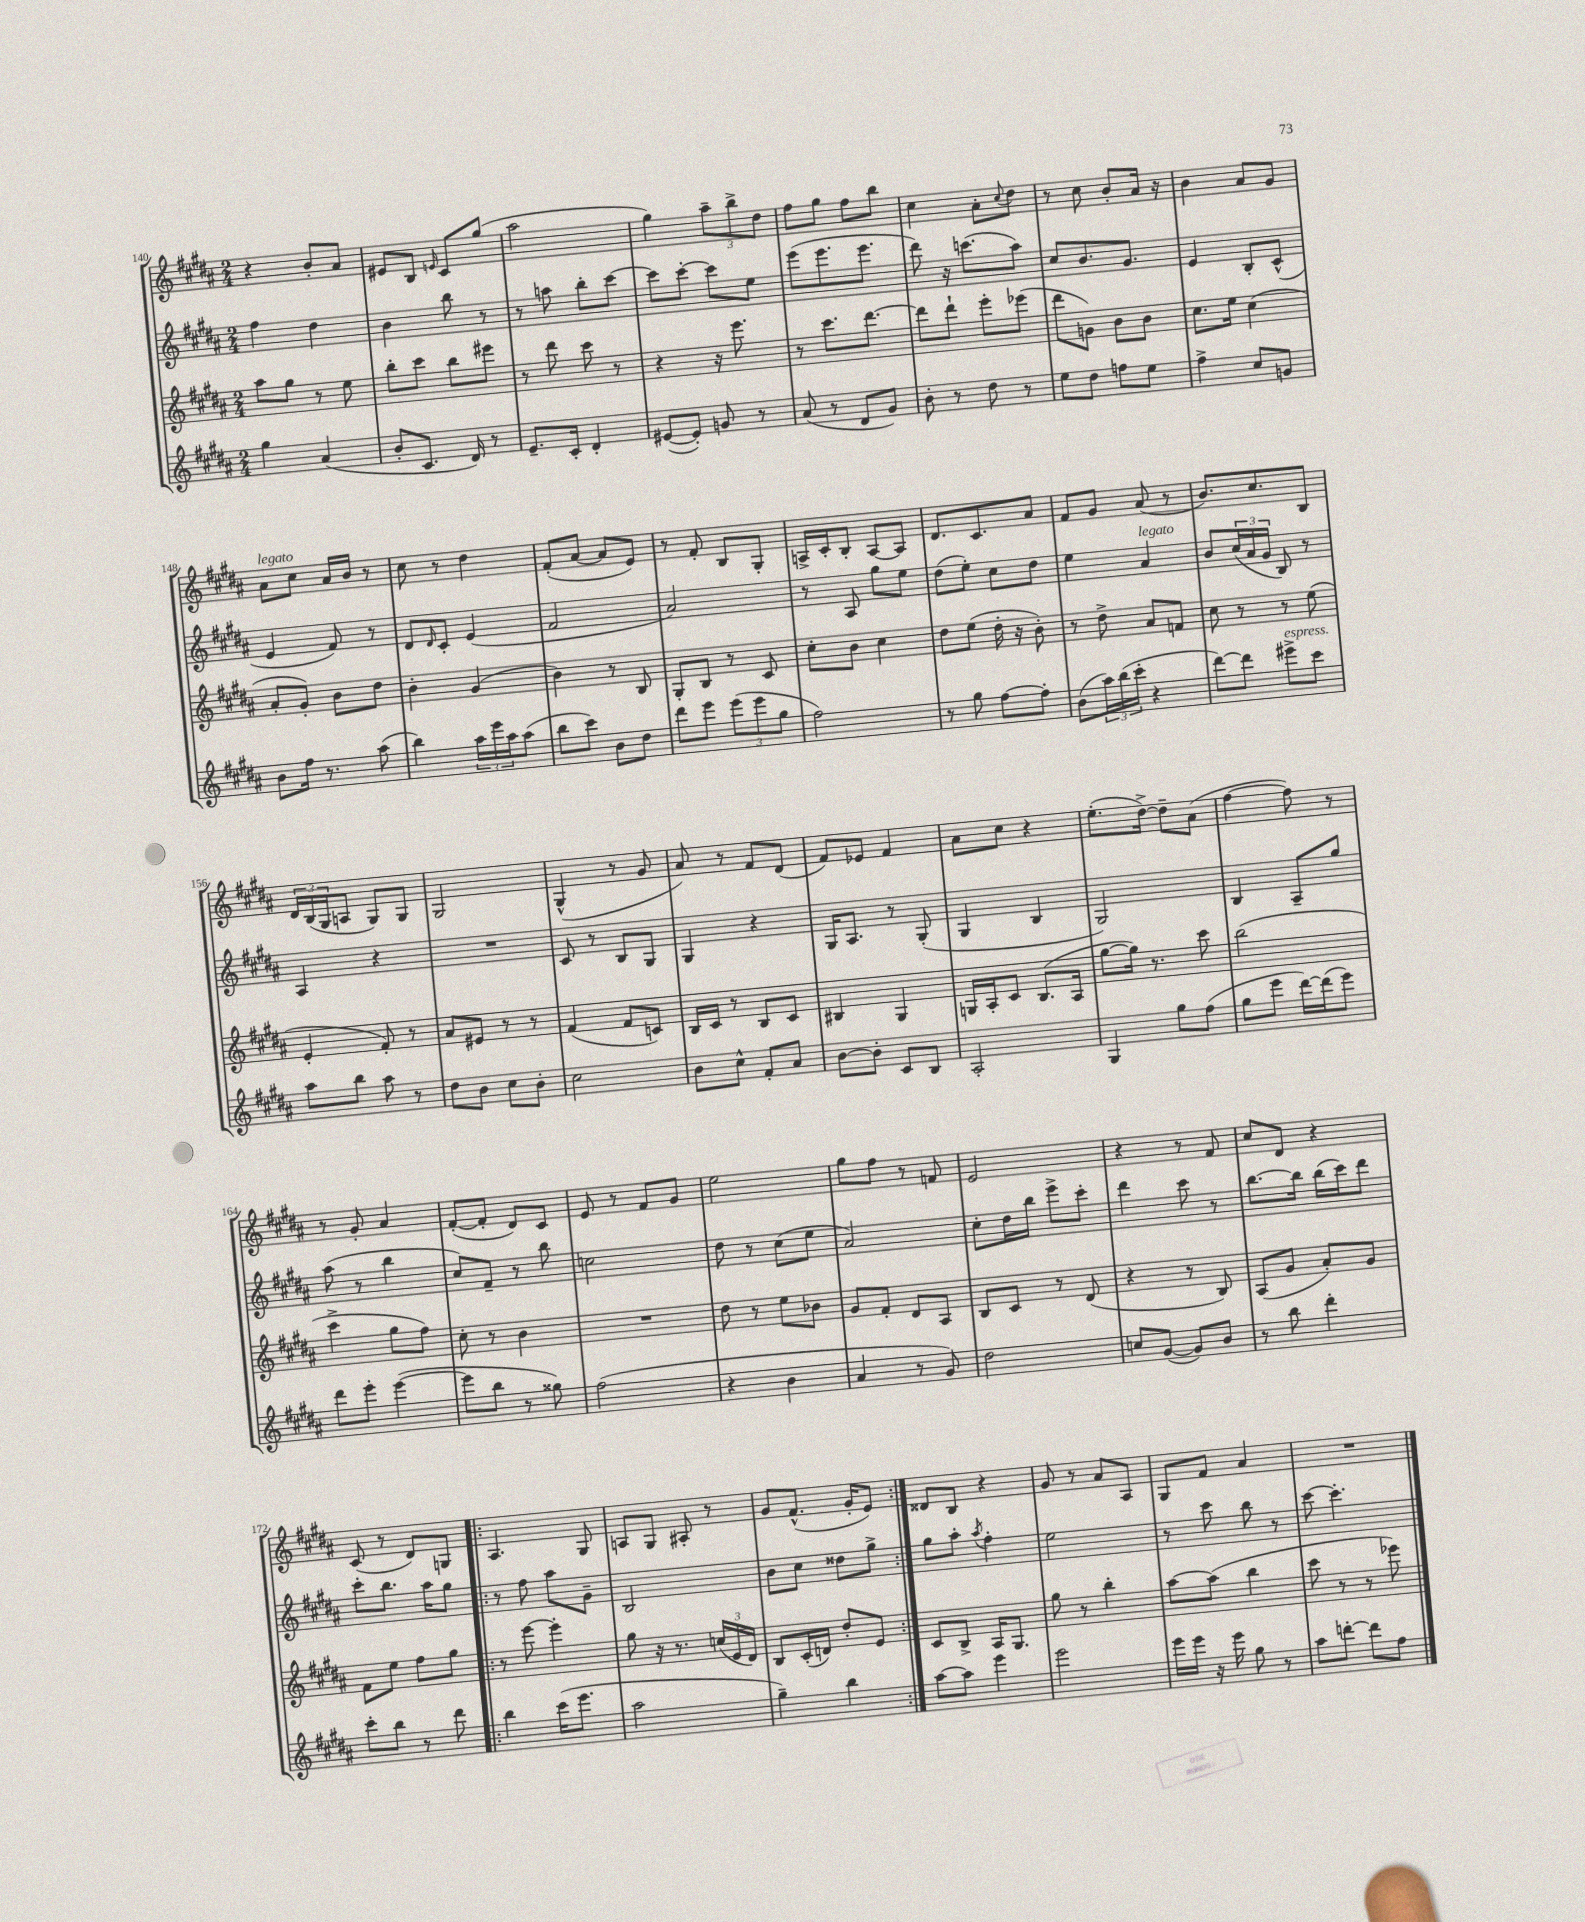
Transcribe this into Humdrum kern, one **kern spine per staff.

**kern	**kern	**kern	**kern
*staff4	*staff3	*staff2	*staff1
*clefG2	*clefG2	*clefG2	*clefG2
*k[f#c#g#d#a#]	*k[f#c#g#d#a#]	*k[f#c#g#d#a#]	*k[f#c#g#d#a#]
*M2/4	*M2/4	*M2/4	*M2/4
4gg#	8aa#	4ff#	4r
.	8gg#	.	.
(4a#	8r	4dd#	8b'
.	8ee	.	8a#
=	=	=	=
8b'	8bb'	4b	8e#
8.c#	8ccc#	.	8B
.	.	.	16qqe
.	8bb	8bb	8c#
16d#)	.	.	.
8r	8eee#	8r	(8gg#
=	=	=	=
8.e~	8r	8r	2aa#
.	8ddd#	8aa	.
16c#'	.	.	.
4d#'	8ccc#	8bb'	.
.	8r	[8ccc#	.
=	=	=	=
([8e#	4r	8ccc#]	4gg#)
8e#'])	.	[8ccc#'	.
8g	16r	8ccc#]	12aa#~
.	8.eee	.	.
.	.	.	12bb^
8r	.	8ee	.
.	.	.	12dd#
=	=	=	=
(8a#	8r	(8eee	8ff#
8r	8.ccc#	8.eee	8gg#
8d#	.	.	8ff#
.	[8.ddd#	8.eee	.
8g#)	.	.	8bb
=	=	=	=
8b'	8ddd#]	8ddd#)	4cc#
8r	8ddd#`	16r	.
.	.	(8.ccc	.
8dd#	8eee'	.	8a#'
.	.	.	8qqcc#
8r	(8eee-	8aa#)	8dd#
=	=	=	=
8ee	8ddd#	8cc#	8r
8dd#	8g)	8.b	8cc#
8ff	8b	.	8b'
.	.	8.g#	.
8ee	8b	.	16a#
.	.	.	16r
=	=	=	=
4ff#^	8.cc#	4e	4b
.	16ee	.	.
8cc#	(4cc#	8B'	8a#
8g	.	(8c#^^	8g#
=	=	=	=
8b	8a#'	4e	8a#
16ff#	8g#')	.	8cc#
8.r	.	.	.
.	8b	8f#)	16a#
.	.	.	16b
(8aa#	8dd#	8r	8r
=	=	=	=
4bb)	4b'	8d#	8cc#
.	.	16qqd#	.
.	.	8c#'	8r
24aa#	(4g#	(4e	4dd#
24eee	.	.	.
24aa#	.	.	.
(8aa#	.	.	.
=	=	=	=
8bb	4b)	2f#	(8f#'
8ccc#)	.	.	[8a#
8b	8r	.	8a#]
8dd#	8B	.	8e)
=	=	=	=
8ddd#	8G#'	2a#)	8r
8eee	8B	.	8f#'
(12eee	8r	.	8B
12eee	.	.	.
.	8c#	.	8G#'
12gg#	.	.	.
=	=	=	=
2ff#)	8cc#'	8r	16A^
.	.	.	16c#'
.	8b	8A#	8B'
.	4cc#	8gg#	[8A
.	.	8ee	8A]
=	=	=	=
8r	8dd#	(8dd#	8.d#
8gg#	(8ee	8ee')	.
.	.	.	8.c#
[8ff#	16dd#'	8cc#	.
.	16r	.	.
8ff#']	8b')	8dd#	8a#
=	=	=	=
(8b	8r	4ee	8f#
24aa#)	8dd#^	.	8g#
(24bb	.	.	.
24ccc#'	.	.	.
4r	8a#	4a#	(8a#
.	8f	.	8r
=	=	=	=
[8ddd#)	8cc#	8b	8.b)
8ddd#]	8r	(24cc#	.
.	.	24a#	.
.	.	.	8.cc#
.	.	24g#	.
8eee#^	8r	8B)	.
8ccc#	(8ee	8r	8B
=	=	=	=
8aa#	4e'	4A#	24d#
.	.	.	(24B
.	.	.	24G#
8bb	.	.	8A
8aa#	8f#')	4r	8G#)
8r	8r	.	8G#
=	=	=	=
8dd#	8a#	2r	2G#
8b	8e#	.	.
8cc#	8r	.	.
8b'	8r	.	.
=	=	=	=
2cc#	(4f#	8c#	(4G#^^
.	.	8r	.
.	8f#	8B	8r
.	8c)	8G#	8g#
=	=	=	=
8b	16B	4G#	8a#)
.	16c#	.	.
8cc#^^	8r	.	8r
8f#'	8B	4r	8f#
8a#	8c#	.	(8d#
=	=	=	=
[8b	4B#	16G#	8f#)
.	.	8.A#	.
8b']	.	.	8e-
8c#	4G#	8r	4f#
8B	.	(8G#'	.
=	=	=	=
2A#'	16G	4G#	8a#
.	16A#'	.	.
.	8c#	.	8cc#
.	(8.B	4B	4r
.	16A#	.	.
=	=	=	=
4G#	[8gg#	2G#)	(8.ee'
.	16gg#])	.	.
.	8.r	.	[16dd#^)
8gg#	.	.	8dd#~]
(8ff#	8ccc#	.	(8a#
=	=	=	=
8gg#	(2bb	4B	[4ff#
8eee	.	.	.
[16ddd#)	.	8A#~	8ff#])
(16ddd#]	.	.	.
8eee)	.	8gg#	8r
=	=	=	=
8ddd#	4ccc#^	(8aa#	8r
8eee'	.	8r	8g#'
([4eee	8gg#	4bb	4a#
.	8ff#)	.	.
=	=	=	=
8eee]	8cc#'	8cc#)	([8f#'
8bb	8r	8f#~	8f#']
8r	4b	8r	8d#)
8gg##)	.	8bb	8c#
=	=	=	=
(2ff#	2r	2cc	8e
.	.	.	8r
.	.	.	8f#
.	.	.	8g#
=	=	=	=
4r	8dd#	8dd#	2ee
.	8r	8r	.
4b	8ee	(8cc#	.
.	8b-	8ee	.
=	=	=	=
4a#	8g#	2a#)	8gg#
.	8f#'	.	8ff#
8r	8d#	.	8r
8g#)	8A#	.	8f
=	=	=	=
2dd#	8B	8cc#'	2e
.	8c#	16dd#	.
.	.	16bb	.
.	8r	8eee^	.
.	(8d#	8ccc#'	.
=	=	=	=
8cc	4r	4ddd#	4r
([8g#	.	.	.
8g#])	8r	8ccc#	8r
8b	8B)	8r	8f#
=	=	=	=
8r	(8A#	[8.bb	8cc#
8bb	8g#	.	8d#
.	.	16bb]	.
4ddd#'	8a#')	(16bb	4r
.	.	16ccc#)	.
.	8g#	8ddd#	.
=	=	=	=
8ccc#'	8f#	8ccc#'	(8c#
8bb	8ee	8.bb	8r
8r	8ff#	.	8d#)
.	.	16aa#	.
8ddd#	8gg#	8gg#	8G
=!|:	=!|:	=!|:	=!|:
4bb	8r	8r	4.A#
.	[8eee	8ff#	.
(16ccc#	4eee']	8aa#	.
8.eee	.	.	.
.	.	8g#~	8G#
=	=	=	=
2aa#	8gg#	2B	8A
.	16r	.	8G#
.	8.r	.	.
.	.	.	8A#'
.	(24cc	.	8r
.	24e	.	.
.	24d#)	.	.
=	=	=	=
4gg#~)	8B	8b	8g#
.	(16c#'	8cc#	(8.f#^^
.	16d)	.	.
4bb	8dd#'	8dd##	.
.	.	.	16g#'
.	8e	8gg#^	8e)
=:|!	=:|!	=:|!	=:|!
[8aa#	8c#	8gg#	8d##
8aa#]	8B^	8aa#'	8B
.	.	8qaa#	.
4eee	16A#	4ff#'	4r
.	8.G#	.	.
=	=	=	=
2eee	8gg#	2ee	8g#
.	8r	.	8r
.	4bb'	.	8a#
.	.	.	8A#
=	=	=	=
16eee	[8aa#	8r	8G#
16eee	.	.	.
16r	(8aa#]	8ccc#	8f#
16eee	.	.	.
8gg#	4bb	8bb	4a#
8r	.	8r	.
=	=	=	=
8aa#	8ccc#	[8ccc#	2r
[8ddd'	8r	4.ccc#']	.
8ddd]	8r	.	.
8ff#	8eee-)	.	.
==	==	==	==
*-	*-	*-	*-
